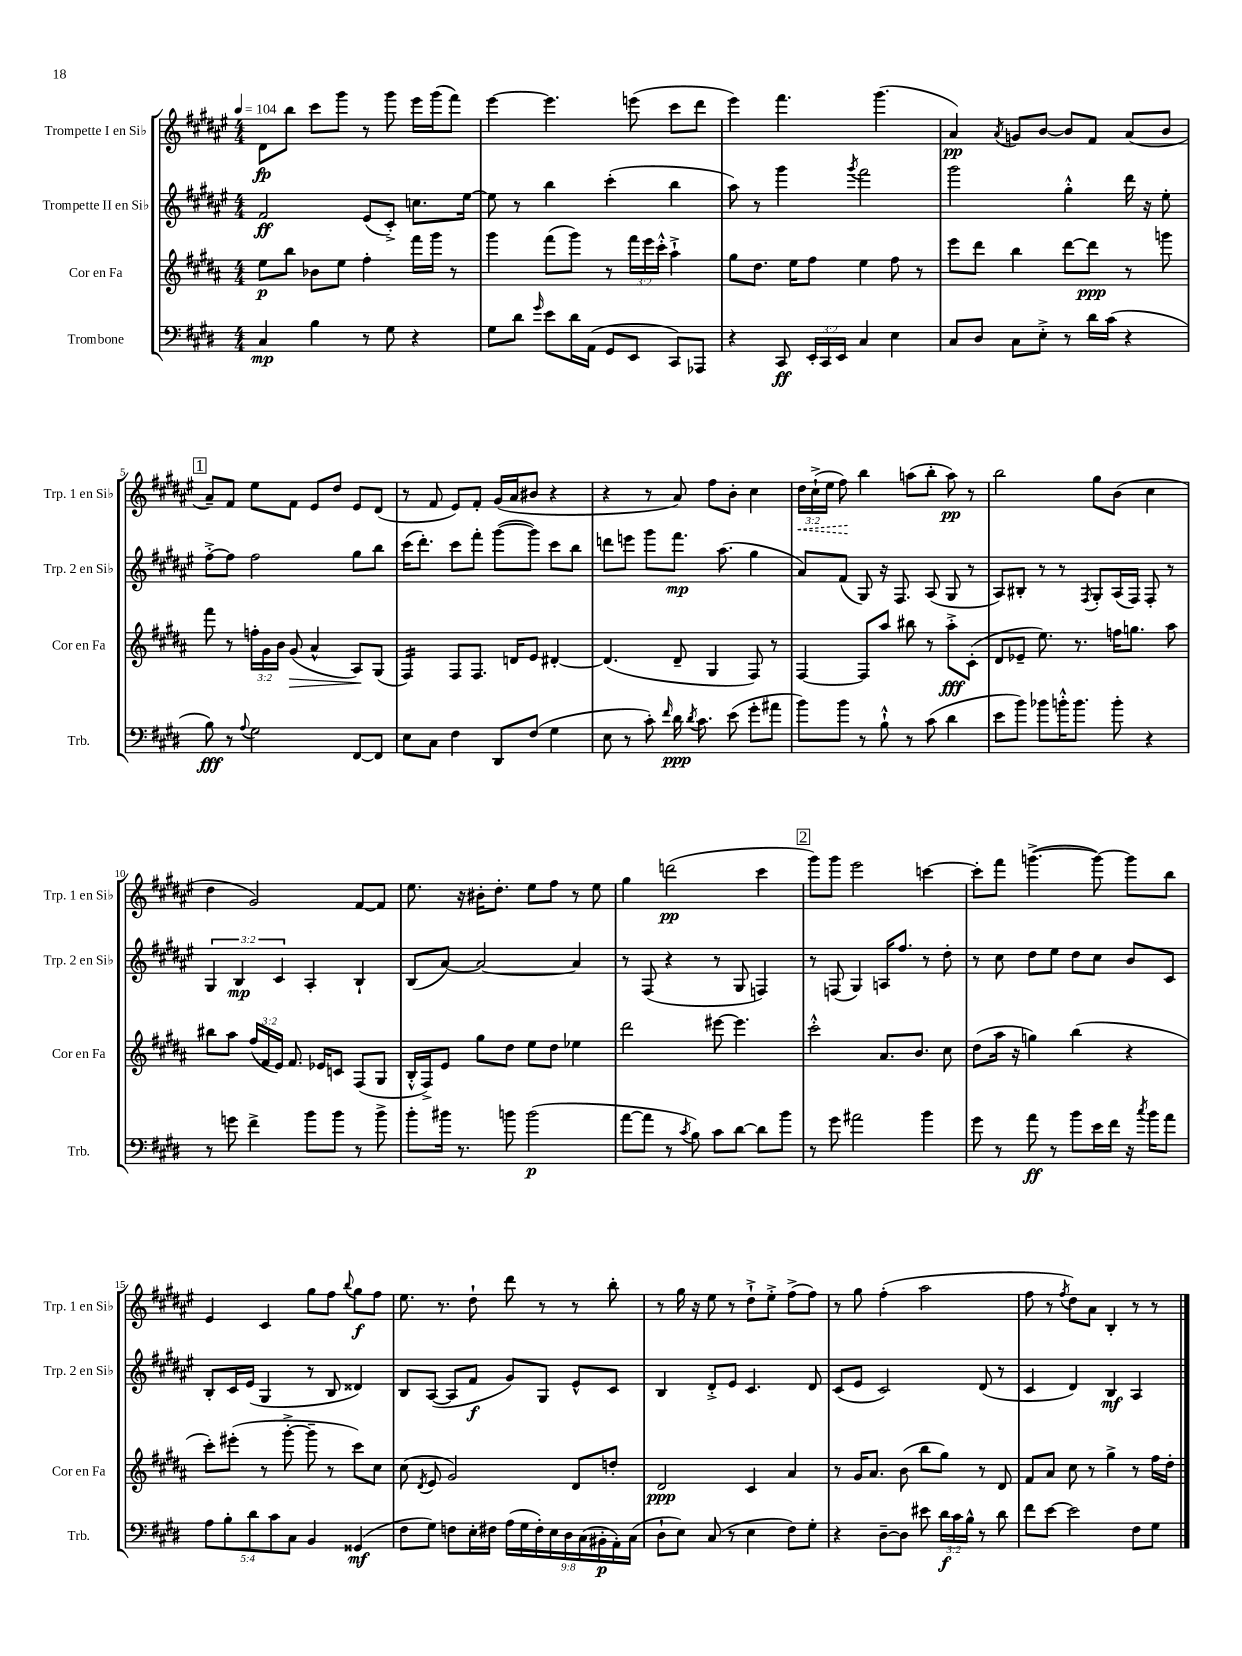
<<
\new StaffGroup <<
\new Staff = "s0" \with { instrumentName = "Trompette I en Sib" shortInstrumentName = "Trp. 1 en Sib" } {
    \clef treble \key fis \major \numericTimeSignature \time 4/4 \override Staff.TupletNumber.text = #tuplet-number::calc-fraction-text \tempo 4 = 104
    \autoBeamOff dis'8[\fp b''8] cis'''8[ gis'''8] r8 gis'''8 eis'''16[ gis'''16( fis'''8]) |
    eis'''4~ eis'''4. e'''8( cis'''8[ dis'''8] |
    eis'''4) fis'''4. gis'''4.( |
    ais'4\pp) \acciaccatura { ais'8 } g'8[ b'8]~ b'8[ fis'8] ais'8[( b'8] |
    \mark \markup { \box "1" } ais'8[--) fis'8] eis''8[ fis'8] eis'8[ dis''8] eis'8[ dis'8]( |
    r8 fis'8 eis'8[) fis'8]-. gis'16[( ais'16 bis'8] r4 |
    r4 r8 ais'8) fis''8[ b'8]-. cis''4 |
    \tuplet 3/2 { \once \override Hairpin.style = #'dashed-line dis''16[\< cis''16-!->( eis''16] } fis''8\!) b''4 a''8[( b''8]-. a''8\pp) r8 |
    b''2 gis''8[ b'8]( cis''4 |
    dis''4 gis'2) fis'8[~ fis'8] |
    eis''8. r16 bis'16[-. dis''8.]-. eis''8[ fis''8] r8 eis''8 |
    gis''4 d'''2\pp( cis'''4 |
    \mark \markup { \box "2" } gis'''8[) gis'''8] eis'''2 c'''4~ |
    c'''8[-. fis'''8] g'''4.~->( g'''8~) g'''8[ b''8] |
    eis'4 cis'4 gis''8[ fis''8] \appoggiatura { b''8 } gis''8[\f fis''8] |
    eis''8. r8. dis''8-! dis'''8 r8 r8 b''8-. |
    r8 gis''16 r16 eis''8 r8 dis''8[-!-> eis''8]-.-> fis''8[->( fis''8]) |
    r8 gis''8 fis''4-.( ais''2 |
    fis''8 r8 \acciaccatura { fis''8 } dis''8[) ais'8] b4-. r8 r8 \bar "|." |
}
\new Staff = "s1" \with { instrumentName = "Trompette II en Sib" shortInstrumentName = "Trp. 2 en Sib" } {
    \clef treble \key fis \major \numericTimeSignature \time 4/4 \override Staff.TupletNumber.text = #tuplet-number::calc-fraction-text
    \autoBeamOff fis'2\ff eis'8[( cis'8]-.->) c''8.[ eis''16]~ |
    eis''8 r8 b''4 cis'''4-.( b''4 |
    ais''8) r8 gis'''4 \acciaccatura { gis'''8 } fis'''2 |
    gis'''2 gis''4-.-^ dis'''16 r16 eis''8-. |
    \mark \markup { \box "1" } fis''8[~-.-> fis''8] fis''2 gis''8[ b''8] |
    cis'''16[( dis'''8.]-.) cis'''8[ fis'''8]-. gis'''8[~( gis'''8]) cis'''8[ b''8] |
    d'''8[ e'''8] gis'''8[ fis'''8.]\mp ais''8.( gis''4 |
    ais'8[) fis'8]( gis8) r16 fis8. ais8( gis8 r8 |
    ais8[) bis8]-. r8 r8 \acciaccatura { fis8 } gis8[-. ais16( fis16]) fis8-. r8 |
    \tuplet 3/2 { gis4 b4\mp cis'4 } ais4-. b4-! |
    b8[( ais'8]~) ais'2~ ais'4 |
    r8 fis8( r4 r8 gis8 f4) |
    \mark \markup { \box "2" } r8 f8( gis4) a16[ fis''8.] r8 dis''8-. |
    r8 cis''8 dis''8[ eis''8] dis''8[ cis''8] b'8[ cis'8] |
    b8[-. cis'16 eis'16]( gis4 r8 b8 disis'4) |
    b8[ ais8]~( ais8[ fis'8]\f gis'8[) gis8] eis'8[-^ cis'8] |
    b4 dis'8[-.-> eis'8] cis'4. dis'8 |
    cis'8[( eis'8] cis'2) dis'8( r8 |
    cis'4 dis'4) b4\mf ais4 \bar "|." |
}
\new Staff = "s2" \with { instrumentName = "Cor en Fa" shortInstrumentName = "Cor en Fa" } {
    \clef treble \key b \major \numericTimeSignature \time 4/4 \override Staff.TupletNumber.text = #tuplet-number::calc-fraction-text
    \autoBeamOff e''8[\p b''8] bes'8[ e''8] fis''4-. fis'''16[ gis'''16] r8 |
    gis'''4 fis'''8[( gis'''8]) r8 \tuplet 3/2 { fis'''16[ e'''16 cis'''16]-.-^ } ais''4-!-> |
    gis''8[ dis''8.] e''16[ fis''8] e''4 fis''8 r8 |
    e'''8[ dis'''8] b''4 dis'''8[~ dis'''8]\ppp r8 g'''8 |
    \mark \markup { \box "1" } fis'''8 r8 \tuplet 3/2 { f''16[-. gis'16 b'16] } gis'8\>( ais'4-^ ais8[\!) gis8]( |
    fis4:16) fis8[ fis8.] d'16[ e'8] dis'4~-. |
    dis'4.( dis'8-- gis4 fis8) r8 |
    fis4~ fis8[ ais''8] bis''8 r8 ais''8[-.->\fff cis'8]-.( |
    dis'8[ ees'8]-- e''8.) r8. f''16[ g''8.] ais''8 |
    bis''8[ ais''8] \tuplet 3/2 { fis''16[( fis'16 e'16]) } fis'8. ees'16[ c'8] fis8[( gis8] |
    b16[-.-^ fis16->) e'8] gis''8[ dis''8] e''8[ dis''8] ees''4 |
    dis'''2 eis'''8~ eis'''4. |
    \mark \markup { \box "2" } cis'''2-.-^ ais'8.[ b'8.] cis''8 |
    dis''8[( ais''16] r16 g''4) b''4( r4 |
    cis'''8[-.) eis'''8]-.( r8 gis'''8~-.-> gis'''8-- r8 cis'''8[) cis''8] |
    cis''8( \acciaccatura { dis'8 } e'8 gis'2) dis'8[ d''8]-. |
    dis'2\ppp cis'4 ais'4 |
    r8 gis'16[ ais'8.] b'8( b''8[ gis''8]) r8 dis'8 |
    fis'8[ ais'8] cis''8 r8 gis''4-> r8 fis''16[ dis''16]-. \bar "|." |
}
\new Staff = "s3" \with { instrumentName = "Trombone" shortInstrumentName = "Trb." } {
    \clef bass \key e \major \numericTimeSignature \time 4/4 \override Staff.TupletNumber.text = #tuplet-number::calc-fraction-text
    \autoBeamOff cis4\mp b4 r8 gis8 r4 |
    gis8[ dis'8] \grace { gis'16 } e'8[ dis'16 a,16]( gis,8[ e,8] cis,8[) aes,,8] |
    r4 cis,8\ff \tuplet 3/2 { e,16[-. cis,16 e,16] } cis4 e4 |
    cis8[ dis8] cis8[ e8]-.-> r8 dis'16[ cis'16]( r4 |
    \mark \markup { \box "1" } b8\fff) r8 \appoggiatura { a8 } gis2 fis,8[~ fis,8] |
    e8[ cis8] fis4 dis,8[ fis8]( gis4 |
    e8 r8 cis'8-.) \grace { fis'16 } dis'16\ppp \acciaccatura { dis'8 } cis'8. e'8( gis'8[-. ais'8] |
    b'8[) b'8] r8 b8-!-^ r8 cis'8( dis'4 |
    e'8[ b'8]) bes'8[ b'16-.-^ b'8.] b'8-. r4 |
    r8 g'8 fis'4-> b'8[ b'8] r8 b'8-> |
    b'8[-. bis'16] r8. b'8 b'2\p( |
    a'8[~ a'8] r8 \acciaccatura { cis'8 } b8) cis'8[ dis'8]~ dis'8[ b'8] |
    \mark \markup { \box "2" } r8 gis'8 ais'2 b'4 |
    gis'8 r8 a'8\ff r8 b'8[ e'16 fis'16] r16 \acciaccatura { cis''8 } b'16[ a'8] |
    \tuplet 5/4 { a8[ b8-. dis'8 cis'8 cis8] } b,4 gisis,4\mf( |
    fis8[ gis8]) f8[ e16-. fis16] \tuplet 9/8 { a16[( gis16 fis16-.) e16 dis16 cis16( bis,16-.\p a,16-.) cis16]( } |
    dis8[-! e8]) cis8( r8 e4 fis8[) gis8]-. |
    r4 dis8[~-- dis8] eis'8 \tuplet 3/2 { dis'16[\f cis'16 b16]-^ } r8 dis'8 |
    fis'8[ e'8]~ e'2 fis8[ gis8] \bar "|." |
}
>>
>>
